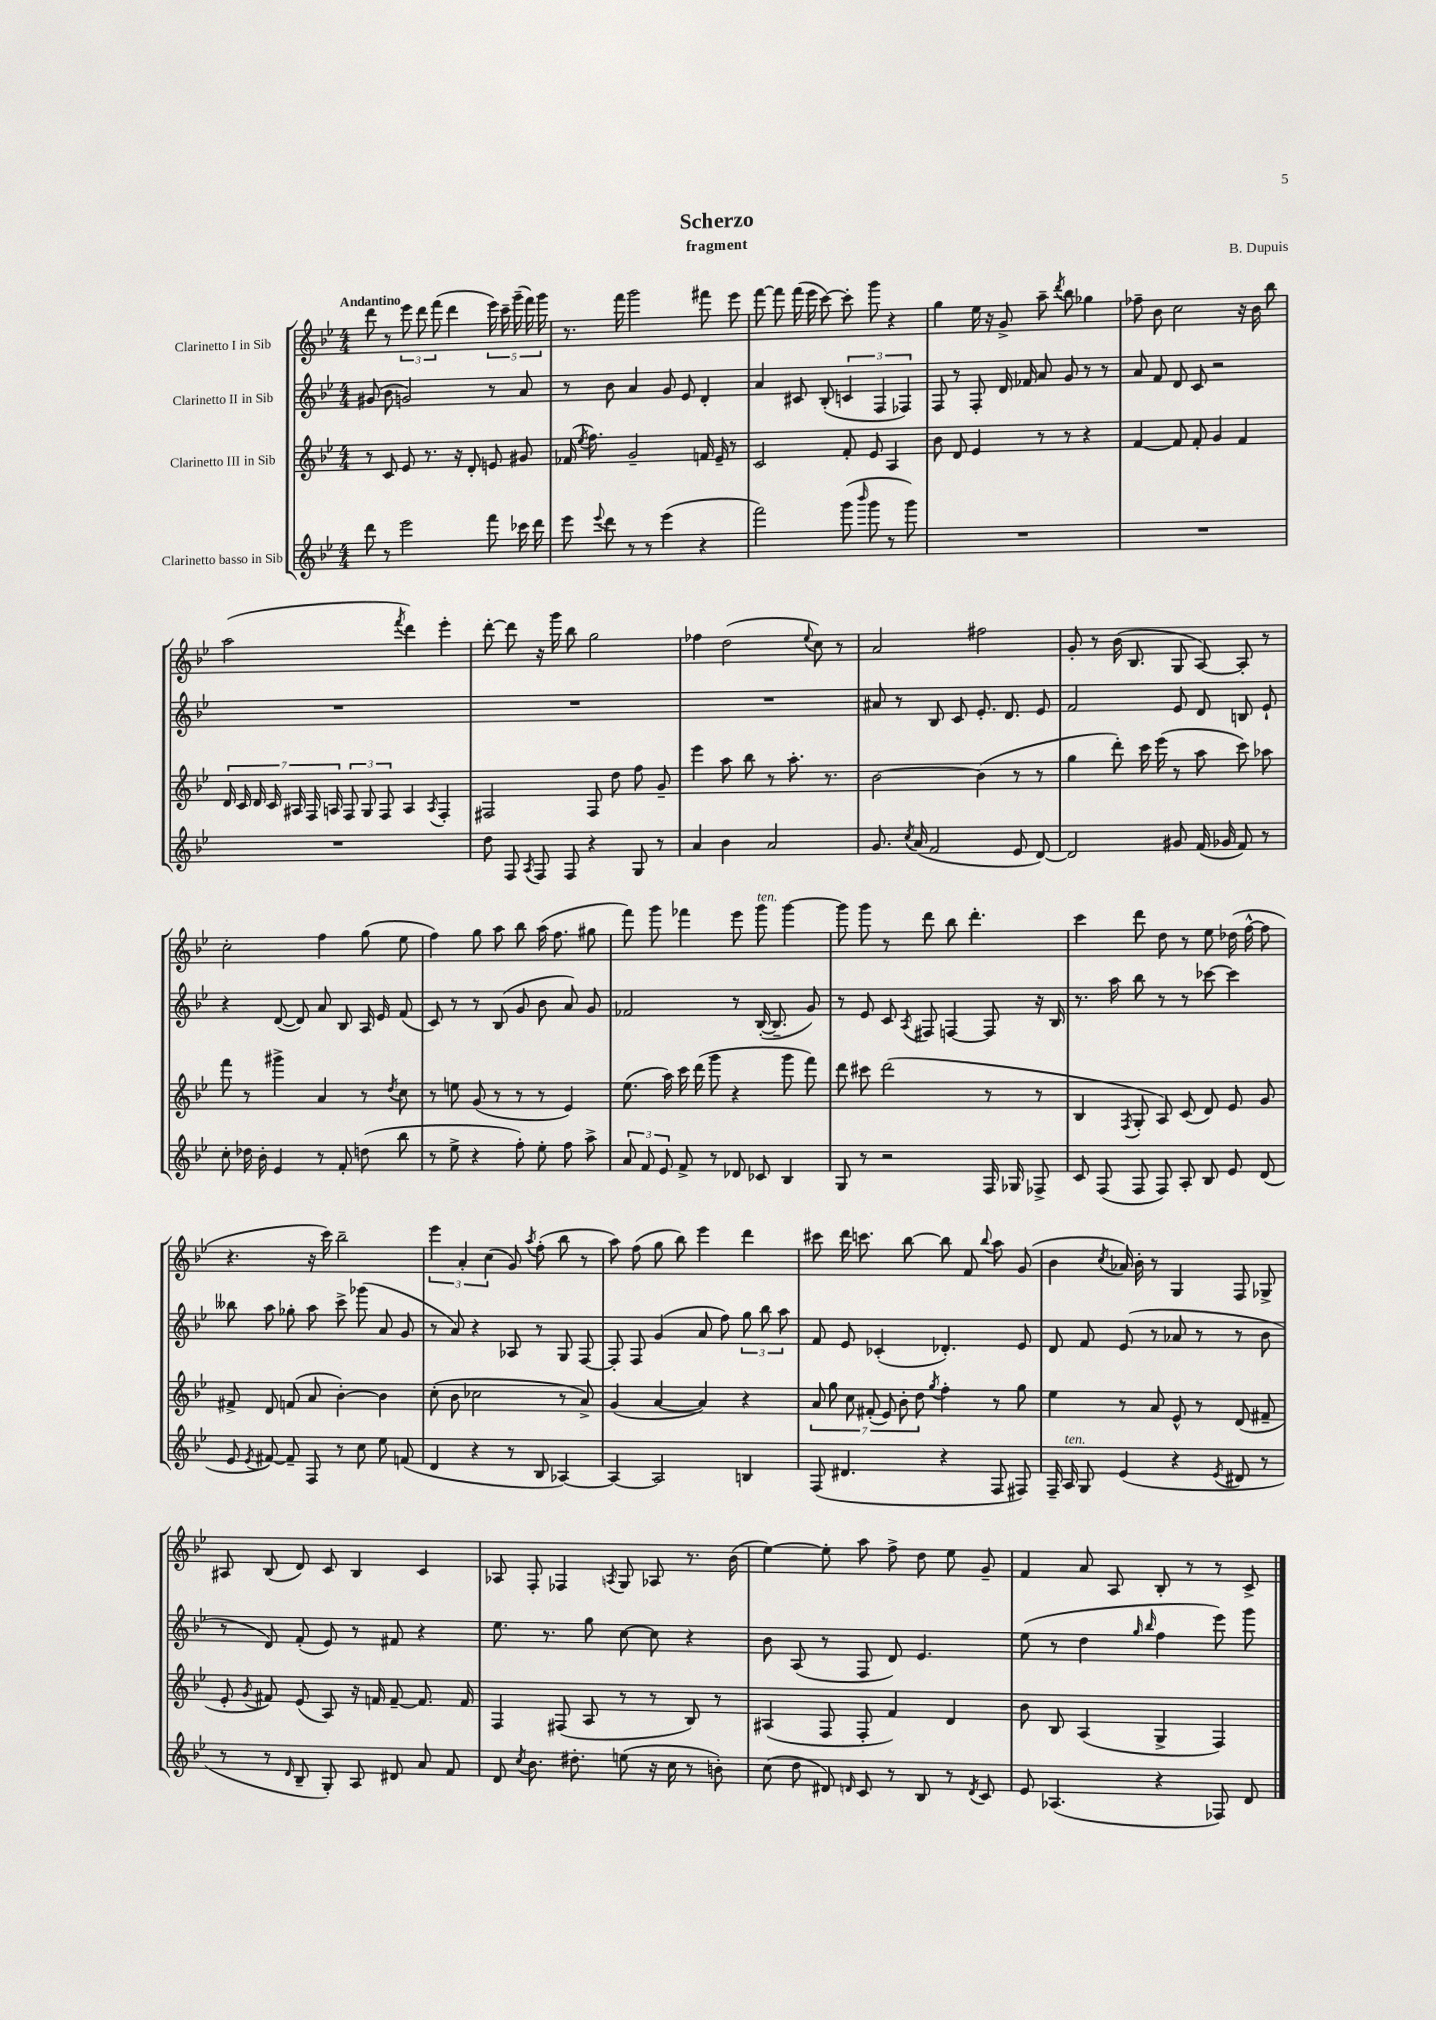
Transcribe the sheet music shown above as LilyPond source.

\header { title = "Scherzo" composer = "B. Dupuis" subtitle = "fragment" }
<<
\new StaffGroup <<
\new Staff = "s0" \with { instrumentName = "Clarinetto I in Sib" } {
    \clef treble \key bes \major \numericTimeSignature \time 4/4 \tempo "Andantino"
    \autoBeamOff d'''8 r8 \tuplet 3/2 { ees'''8 d'''8 f'''8( } d'''4 \tuplet 5/4 { ees'''16) c'''16-- g'''16--( f'''16) g'''16 } |
    r8. f'''16 g'''2 fis'''8 ees'''8 |
    f'''8~ f'''8 f'''16( ees'''16 c'''8~) c'''8-. g'''8 r4 |
    g''4 ees''16 r16 g'8-> a''8-- \acciaccatura { d'''8 } bes''8 ges''4 |
    fes''8-- bes'8 c''2 r16 bes'16 bes''8 |
    a''2( \acciaccatura { f'''8 } d'''4) ees'''4-. |
    d'''8~-. d'''8 r16 g'''16 bes''8 g''2 |
    fes''4 d''2( \appoggiatura { ees''8 } c''8) r8 |
    a'2 fis''2 |
    g'8-. r8 bes'16( bes8. g8 a8~) a8-. r8 |
    c''2-. f''4 g''8( ees''8 |
    f''4) g''8 a''8 bes''8 a''16( f''8. gis''8 |
    f'''8) g'''8 fes'''4 ees'''8 g'''8^\markup { \italic "ten." } g'''4~ |
    g'''8 g'''8 r8 d'''8 bes''8 d'''4.-. |
    c'''4 d'''8 d''8 r8 ees''8 des''16( f''16~-^ f''8 |
    r4. r16 c'''16) bes''2-- |
    \tuplet 3/2 { ees'''4 a'4-. c''4( } g'8) \acciaccatura { a''8 } f''8-.( bes''8 r8 |
    a''8) f''8( g''8 bes''8) ees'''4 d'''4 |
    cis'''8 d'''16 c'''8. bes''8~ bes''8 f'8 \appoggiatura { bes''8 } a''8 g'8( |
    bes'4 \acciaccatura { c''8 } aes'16) bes'16-. r8 g4 f8 ges8-> |
    ais8 bes8( d'8) c'8 bes4 c'4 |
    aes8 f8-. fes4 \acciaccatura { a8 } g8 aes8 r8. bes'16( |
    ees''4~) ees''8-. a''8 f''8-> d''8 ees''8 g'8-- |
    f'4 a'8 a8 bes8-. r8 r8 c'8-> \bar "|." |
}
\new Staff = "s1" \with { instrumentName = "Clarinetto II in Sib" } {
    \clef treble \key bes \major \numericTimeSignature \time 4/4
    \autoBeamOff gis'8( bes'8 g'2) r8 a'8 |
    r8 bes'8 a'4 g'8 ees'8 d'4-. |
    a'4 cis'8 bes8-.( \tuplet 3/2 { c'4 f4 fes4) } |
    f8 r8 f8-. d'16 fes'16 a'8 g'8 r8 r8 |
    a'8 f'8 d'8 c'8 r2 |
    R1 |
    R1 |
    R1 |
    ais'8 r8 bes8 c'8 ees'8.-. d'8. ees'8 |
    f'2 ees'8 d'8 b8 ees'8-! |
    r4 d'8~( d'8) a'8 bes8 a16 ees'16 f'8( |
    c'8) r8 r8 bes8( g'8 bes'8 a'8) g'8 |
    fes'2 r8 bes16~-.( bes8.-- g'8) |
    r8 ees'8 c'8 \acciaccatura { a8 } fis8 f4~ f8 r16 bes16 |
    r8. a''16 bes''8 r8 r8 ces'''8~ ces'''4 |
    beses''8 a''8 ges''8-. a''8 c'''8-> ges'''8( a'8 g'8 |
    r8 a'8) r4 aes8 r8 g8 f8~ |
    f8-. f8 g'4( a'8 f''8) \tuplet 3/2 { g''8 bes''8 a''8 } |
    f'8 ees'8 ces'4-.( des'4.-.) ees'8 |
    d'8 f'8 ees'8( r8 aes'8 r8 r8 bes'8 |
    r8 d'8) f'8-.( ees'8) r8 fis'8 r4 |
    ees''8. r8. g''8 c''8~ c''8 r4 |
    bes'8 a8( r8 f8 d'8) ees'4. |
    ees''8( r8 d''4 \grace { g''16 bes''16 } f''4 ees'''8) g'''8 \bar "|." |
}
\new Staff = "s2" \with { instrumentName = "Clarinetto III in Sib" } {
    \clef treble \key bes \major \numericTimeSignature \time 4/4
    \autoBeamOff r8 c'8 ees'8 r8. r16 d'8-. e'8 gis'8 |
    fes'16( \acciaccatura { ees''8 } f''8.) g'2-- f'16 ees'16-- r8 |
    c'2 f'8-. ees'8 a4 |
    bes'8 d'8 ees'4 r8 r8 r4 |
    f'4~ f'8 f'8-. g'4 f'4 |
    \tuplet 7/4 { d'16 c'16 d'16 c'16 ais16 f16 a16 } \tuplet 3/2 { f8 g8 f8 } a4 \acciaccatura { a8 } f4-. |
    fis2 fis8 d''8 f''8 g'8-- |
    ees'''4 a''8 bes''8 r8 a''8.-. r8. |
    bes'2~ bes'4( r8 r8 |
    g''4 d'''8-.) c'''16 ees'''16( r8 a''8 c'''8) aes''8 |
    f'''8 r8 gis'''4-> a'4 r8 \acciaccatura { d''8 } c''8 |
    r8 e''8 g'8( r8 r8 r8 ees'4) |
    ees''8.( a''16) c'''16 d'''16( g'''8 r4 g'''8 f'''8) |
    d'''8 cis'''8 d'''2( r8 r8 |
    bes4 \acciaccatura { f8 } g8-. a8) c'8( d'8) ees'8 g'8 |
    fis'8-> d'8 f'8( a'8 bes'4~-.) bes'4 |
    c''8-.( bes'8 ces''2 r8 a'8->) |
    g'4( a'4~ a'4) r4 |
    \tuplet 7/4 { a'8 g''8 c''8 fis'8-.( ees'8) bes'8-. d''8 } \acciaccatura { g''8 } f''4-. r8 g''8 |
    ees''4 r8 a'8 ees'8-^ r8 d'8( fis'8-- |
    ees'8-. \acciaccatura { g'8 } fis'8) ees'8( a8) r16 f'16 f'8~-- f'8. f'16 |
    f4 fis8( a8 r8 r8 bes8) r8 |
    ais4( f8 f8-. f'4) d'4 |
    bes'8 bes8 a4( g4-> f4) \bar "|." |
}
\new Staff = "s3" \with { instrumentName = "Clarinetto basso in Sib" } {
    \clef treble \key bes \major \numericTimeSignature \time 4/4
    \autoBeamOff d'''8 r8 ees'''2 f'''8 ces'''16 d'''16 |
    ees'''8 \appoggiatura { ees'''8 } d'''8 r8 r8 ees'''4( r4 |
    f'''2) g'''8( \grace { bes'''16 } g'''8 r8 g'''8) |
    R1 |
    R1 |
    R1 |
    d''8 f8 \acciaccatura { a8 } f8 f8 r4 g8 r8 |
    a'4 bes'4 a'2 |
    g'8. \acciaccatura { c''8 } a'16( f'2 ees'8 d'8~) |
    d'2 gis'8 f'16( ges'16 f'8) r8 |
    c''8-. des''16 bes'16-. ees'4 r8 f'8-. d''8( bes''8 |
    r8 ees''8-> r4 f''8-.) ees''8-. f''8 a''8-> |
    \tuplet 3/2 { a'8 f'8 ees'8 } f'8-> r8 des'8 ces'8 bes4 |
    g8 r8 r2 f16 ges16 fes8-> |
    c'8 f8( f8 f8) a8-. bes8 ees'8 d'8( |
    ees'8 \acciaccatura { ees'8 } fis'8~) fis'8-- f8 r8 c''8 ees''8 f'8( |
    d'4 r4 r8 bes8 aes4~) |
    aes4~ aes2 b4 |
    f8( dis'4. r4 f8 fis8) |
    f16-- a16^\markup { \italic "ten." } g8 ees'4( r4 \acciaccatura { ees'8 } dis'8 r8 |
    r8 r8 \grace { d'16 } bes8-- g8-.) a8 dis'8 a'8 f'8 |
    d'8 \acciaccatura { c''8 } bes'8. dis''8.-. e''8( r16 c''16 r8 b'8-.) |
    c''8( d''8 dis'8) \grace { d'16 } c'8 r8 bes8 r8 \acciaccatura { d'8 } c'8 |
    ees'8 aes4.( r4 fes8) d'8 \bar "|." |
}
>>
>>
\layout { \context { \Score \remove "Bar_number_engraver" } }
